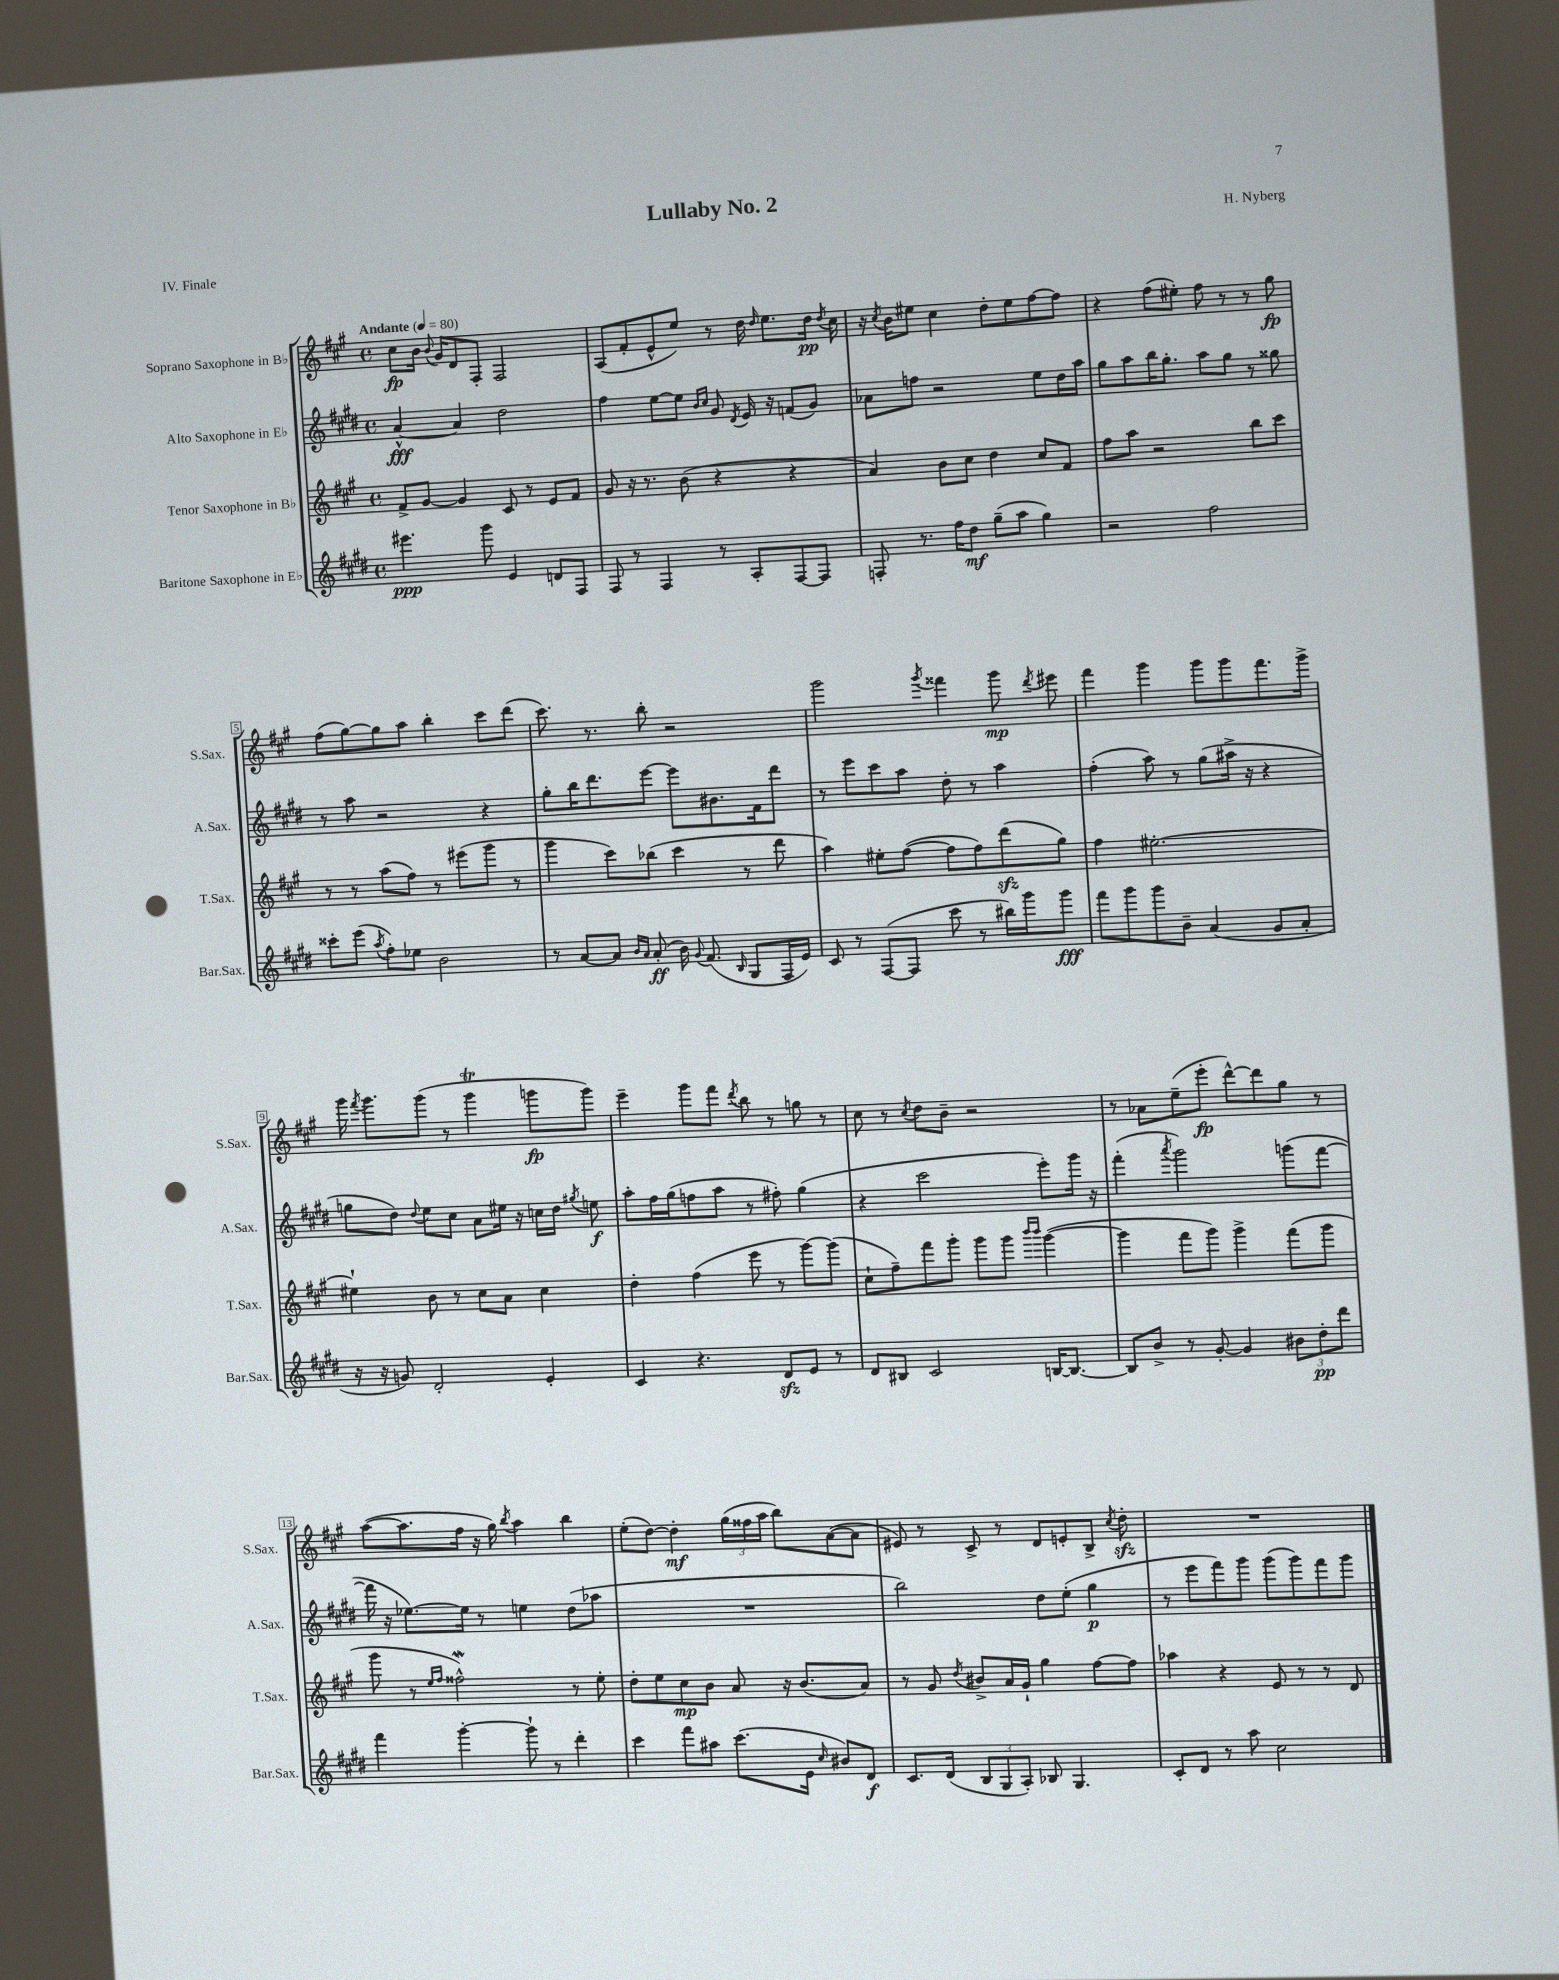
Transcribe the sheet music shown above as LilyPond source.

\header { title = "Lullaby No. 2" composer = "H. Nyberg" piece = "IV. Finale" }
<<
\new StaffGroup <<
\new Staff = "s0" \with { instrumentName = "Soprano Saxophone in Bb" shortInstrumentName = "S.Sax." } {
    \clef treble \key a \major \defaultTimeSignature \time 4/4 \tempo "Andante" 4 = 80
    \autoBeamOff cis''8[\fp b'16] \appoggiatura { b'8 } gis'16[ d'8 fis8]-. fis2 |
    a8[( fis'8-. e'8-^ e''8]) r8 d''16 \grace { d''16 } e''8.[ d''16]\pp \acciaccatura { d''8 } cis''16 |
    r16 \acciaccatura { cis''8 } b'16[ eis''8] cis''4 d''8[-. eis''8 fis''8~ fis''8] |
    r4 fis''8[( eis''8]-.) fis''8 r8 r8 gis''8\fp |
    fis''8[( gis''8~) gis''8 a''8] b''4-. cis'''8[ d'''8]( |
    cis'''8.) r8. b''8-. r2 |
    gis'''2 \acciaccatura { gis'''8 } fisis'''4 gis'''8\mp \acciaccatura { d'''8 } eis'''8 |
    fis'''4 gis'''4 gis'''8[ gis'''8 fis'''8. gis'''16]-> |
    gis'''16 \acciaccatura { fis'''8 } gis'''8.[ gis'''8]( r8 gis'''4\trill g'''8[\fp g'''8]) |
    e'''4-- gis'''8[ fis'''8] \acciaccatura { d'''8 } b''8 r8 g''8 r8 |
    cis''8 r8 \acciaccatura { cis''8 } d''8[ b'8]-- r2 |
    r8 aes'8[ e''8--( e'''8]-.\fp d'''8[~-^) d'''8 gis''8] r8 |
    a''8[~( a''8. fis''16] r16 gis''16) \acciaccatura { b''8 } a''4 b''4 |
    e''8[-.( d''8]~) d''4-.\mf \tuplet 3/2 { gis''16[( fisis''16 a''16] } b''8[) a'8~( a'8] |
    eis'8) r8 cis'8-> r8 d'8[ e'8-. b8]-> \acciaccatura { cis''8 } d''8-.\sfz |
    R1 \bar "|." |
}
\new Staff = "s1" \with { instrumentName = "Alto Saxophone in Eb" shortInstrumentName = "A.Sax." } {
    \clef treble \key e \major \defaultTimeSignature \time 4/4
    \autoBeamOff a'4~-^\fff a'4 dis''2 |
    fis''4 e''8[~ e''8] \grace { b'16[ cis''16] } gis'8 \acciaccatura { dis'8 } e'16 r16 f'8[( gis'8]) |
    aes'8[ f''8] r2 e''8[ dis''16 a''16] |
    gis''8[ a''8 b''16 gis''8.]-. a''8[ gis''8] r8 gisis''8 |
    r8 a''8 r2 r4 |
    gis''8[-. b''16 dis'''8. e'''8]~ e'''8[ bis'8. fis'16 dis'''8] |
    r8 e'''8[ cis'''8 a''8] dis''8-. r8 a''4 |
    fis''4-.( a''8) r8 gis''8[( ais''16]-> r16 r4 |
    g''8[ dis''8]) \appoggiatura { dis''8 } e''8[ cis''8] a'8[ eis''16] r16 c''16[ dis''16] \acciaccatura { gis''8 } e''8\f |
    a''8[-. fis''16 gis''16( f''8 a''8] r8 fis''8-.) gis''4( |
    r4 cis'''2 e'''8[-.) gis'''16] r16 |
    fis'''4-.( \acciaccatura { a'''8 } gis'''2) g'''8[( fis'''8]~ |
    fis'''16 r16 ees''8.[~) ees''16] r8 e''4 dis''8[( aes''8] |
    R1 |
    b''2) dis''8[ e''8]-.( gis''4\p |
    r8 e'''8[ fis'''8) gis'''8] gis'''8[( gis'''8) fis'''8 gis'''8] \bar "|." |
}
\new Staff = "s2" \with { instrumentName = "Tenor Saxophone in Bb" shortInstrumentName = "T.Sax." } {
    \clef treble \key a \major \defaultTimeSignature \time 4/4
    \autoBeamOff fis'8[-> gis'8]~ gis'4 cis'8 r8 e'8[ fis'8] |
    gis'8 r16 r8. b'8( r4 r4 |
    a'4) b'8[ cis''8] d''4 cis''8[ fis'8] |
    fis''8[ a''8] r2 b''8[ cis'''8] |
    r8 r8 a''8[( fis''8]) r8 eis'''8[( gis'''8] r8 |
    gis'''4 cis'''8[) bes''8]( cis'''4 r8 d'''8 |
    a''4) eis''8[-. fis''8]~( fis''8[ fis''8) d'''8\sfz( gis''8]) |
    fis''4 eis''2.~-. |
    eis''4-! b'8 r8 cis''8[ a'8] cis''4 |
    d''4-. fis''4( e'''8 r8 gis'''8[~) gis'''8]( |
    cis''8[-! fis''8--) fis'''8 gis'''8]-. gis'''8[ gis'''8] \grace { b'''16[ b'''16] } gis'''4~( |
    gis'''4 fis'''8[ gis'''8]) gis'''4-> fis'''8[( gis'''8] |
    gis'''8 r8 \grace { e''16[ fis''16] } fisis''2-^\mordent) r8 e''8-. |
    d''8[-. e''8 cis''8\mp b'8] a'8 r16 b'8.[( a'8]) |
    r8 gis'8 \acciaccatura { d''8 } bis'8[-> a'16 gis'16]-! gis''4 fis''8[~ fis''8] |
    aes''4 r4 e'8 r8 r8 d'8 \bar "|." |
}
\new Staff = "s3" \with { instrumentName = "Baritone Saxophone in Eb" shortInstrumentName = "Bar.Sax." } {
    \clef treble \key e \major \defaultTimeSignature \time 4/4
    \autoBeamOff eis'''4.\ppp gis'''8 e'4 d'8[ fis8] |
    fis8 r8 fis4 r8 a8[-. fis8~ fis8] |
    f8-. r8. fis''16[ dis''8]\mf gis''8[--( a''8] gis''4) |
    r2 fis''2 |
    cisis'''8[-. e'''8]( \acciaccatura { a''8 } fis''8[-.) ees''8] b'2 |
    r8 a'8[~ a'8] \grace { b'16[ a'16] } a'8-.\ff( b'16) \appoggiatura { gis'8 } fis'8.( \grace { b16 } gis8[ fis16 e'16]) |
    cis'8 r8 fis8[~( fis8] cis'''8 r8 bis''16[) gis'''16 gis'''8]\fff |
    fis'''8[ gis'''8 gis'''8 b'8]-- a'4( gis'8[ a'8]-. |
    r16 r16 g'8) dis'2-. e'4-. |
    cis'4 r4. dis'8[\sfz e'8] r8 |
    dis'8[ bis8] cis'2 b16[~ b8.]~ |
    b8[ b'8]-> r8 gis'8~-. gis'4 \tuplet 3/2 { bis'8[ dis''8-.\pp dis'''8] } |
    fis'''4 gis'''4~-. gis'''8-! r8 dis'''4-. |
    cis'''4 fis'''8[ ais''8] cis'''8.[( e'16] \grace { cis''16 } bis'8[) dis'8]\f |
    cis'8.[ dis'16]( \tuplet 3/2 { b8[ gis8 a8]-.) } bes8 gis4. |
    cis'8[-. dis'8] r8 a''8 cis''2 \bar "|." |
}
>>
>>
\layout { \context { \Score \override BarNumber.stencil = #(make-stencil-boxer 0.1 0.3 ly:text-interface::print) } }
